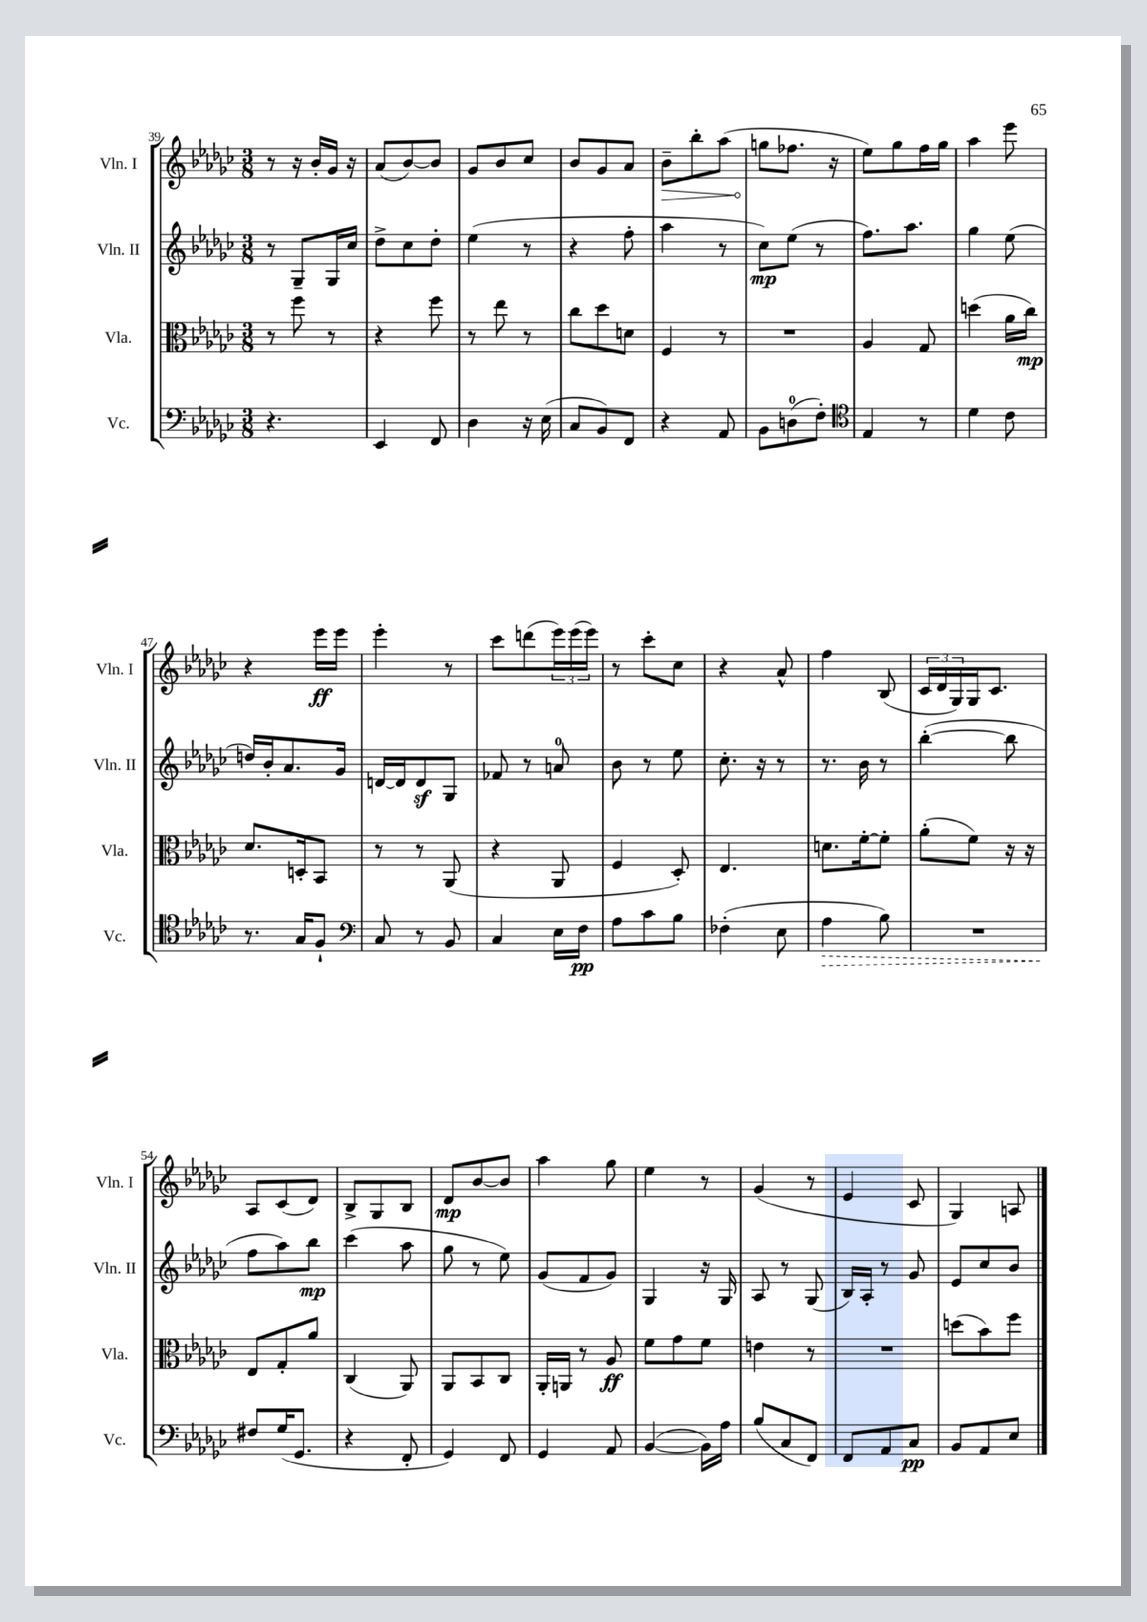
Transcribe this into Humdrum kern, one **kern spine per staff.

**kern	**dynam	**kern	**dynam	**kern	**dynam	**kern	**dynam
*part4	*part4	*part3	*part3	*part2	*part2	*part1	*part1
*staff4	*staff4	*staff3	*staff3	*staff2	*staff2	*staff1	*staff1
*I"Vc.	*	*I"Vla.	*	*I"Vln. II	*	*I"Vln. I	*
*I'Vc.	*	*I'Vla.	*	*I'Vln. II	*	*I'Vln. I	*
*clefF4	*	*clefC3	*	*clefG2	*	*clefG2	*
*k[b-e-a-d-g-c-]	*	*k[b-e-a-d-g-c-]	*	*k[b-e-a-d-g-c-]	*	*k[b-e-a-d-g-c-]	*
*M3/8	*	*M3/8	*	*M3/8	*	*M3/8	*
=39	=39	=39	=39	=39	=39	=39	=39
4.r	.	8r	.	8r	.	8r	.
.	.	8ff\	.	8G-~/L	.	16r	.
.	.	.	.	.	.	16b-'/LL	.
.	.	8r	.	16G-/L	.	16g-/JJ	.
.	.	.	.	16cc-/JJ	.	16r	.
=40	=40	=40	=40	=40	=40	=40	=40
4EE-/	.	4r	.	8dd-^\L	.	(8a-/L	.
.	.	.	.	8cc-\	.	[8b-/)	.
8FF/	.	8ff\	.	8dd-'\J	.	8b-/J]	.
=41	=41	=41	=41	=41	=41	=41	=41
4D-\	.	8r	.	(4ee-\	.	8g-/L	.
.	.	8ee-\	.	.	.	8b-/	.
16r	.	8r	.	8r	.	8cc-/J	.
(16E-\	.	.	.	.	.	.	.
=42	=42	=42	=42	=42	=42	=42	=42
8C-/L	.	8cc-\L	.	4r	.	8b-/L	.
8BB-/)	.	8dd-\	.	.	.	8g-/	.
8FF/J	.	8dn\J	.	8ff'\	.	8a-/J	.
=43	=43	=43	=43	=43	=43	=43	=43
!	!	!	!	!	!	!	!LO:HP:b
4r	.	4F/	.	4aa-\	.	8b-~\L	>
.	.	.	.	.	.	8bb-'\	.
8AA-/	.	8r	.	8r	.	(8aa-\J	.
=44	=44	=44	=44	=44	=44	=44	=44
8BB-\L	.	4.r	.	8cc-\L)	mp	8ggn\L	.
(8Dn\	.	.	.	(8ee-\J	.	8.ff-X\J	]
8F'\J)	.	.	.	8r	.	.	.
.	.	.	.	.	.	16r	.
=45	=45	=45	=45	=45	=45	=45	=45
*clefC4	*	*	*	*	*	*	*
4E-/	.	4A-/	.	8.ff\L)	.	8ee-\L)	.
.	.	.	.	.	.	8gg-\	.
.	.	.	.	8.aa-\J	.	.	.
8r	.	8G-/	.	.	.	16ff\L	.
.	.	.	.	.	.	16gg-\JJ	.
=46	=46	=46	=46	=46	=46	=46	=46
4d-\	.	(4ddn\	.	4gg-\	.	4aa-\	.
8c-\	.	16a-\LL	.	(8ee-\	.	8eee-\	.
.	.	16cc-\JJ)	mp	.	.	.	.
!!LO:LB:g=z
=47	=47	=47	=47	=47	=47	=47	=47
8.r	.	8.d-/L	.	16ddn/LL)	.	4r	.
.	.	.	.	16b-'/J	.	.	.
.	.	.	.	8.a-/	.	.	.
16G-/KL	.	16Dn'/k	.	.	.	.	.
8F`/J	.	8BB-/J	.	.	.	16eee-\LL	ff
.	.	.	.	16g-/Jk	.	16eee-\JJ	.
=48	=48	=48	=48	=48	=48	=48	=48
*clefF4	*	*	*	*	*	*	*
8C-/	.	8r	.	[16dn/LL	.	4eee-'\	.
.	.	.	.	16d/J]	.	.	.
8r	.	8r	.	8dz/	.	.	.
8BB-/	.	(8AA-/	.	8G-/J	.	8r	.
=49	=49	=49	=49	=49	=49	=49	=49
4C-/	.	4r	.	8f-X/	.	8ccc-\L	.
.	.	.	.	8r	.	(8dddn\	.
16E-\LL	.	8AA-/	.	8an/	.	24eee-\L)	.
.	.	.	.	.	.	(24eee-\	.
16F\JJ	pp	.	.	.	.	.	.
.	.	.	.	.	.	24eee-\JJ)	.
=50	=50	=50	=50	=50	=50	=50	=50
8A-\L	.	4F/	.	8b-\	.	8r	.
8c-\	.	.	.	8r	.	8ccc-'\L	.
8B-\J	.	8D-'/)	.	8ee-\	.	8cc-\J	.
=51	=51	=51	=51	=51	=51	=51	=51
(4F-X'\	.	4.E-/	.	8.cc-'\	.	4r	.
.	.	.	.	16r	.	.	.
8E-\	.	.	.	8r	.	8a-^^/	.
=52	=52	=52	=52	=52	=52	=52	=52
!	!LO:HP:b	!	!	!	!	!	!
4A-\	>	8.dn\L	.	8.r	.	4ff\	.
.	.	[16f'\k	.	16b-\	.	.	.
8B-\)	.	8f'\J]	.	8r	.	(8B-/	.
=53	=53	=53	=53	=53	=53	=53	=53
4.r	.	(8a-'\L	.	([4bb-'\	.	24c-/LL	.
.	.	.	.	.	.	24d-/	.
.	.	.	.	.	.	24G-/)	.
.	.	8f\J)	.	.	.	16G-/J	.
.	.	.	.	.	.	8.c-/J	.
.	.	16r	.	8bb-\]	.	.	.
.	.	16r	.	.	.	.	.
!!LO:LB:g=z
=54	=54	=54	=54	=54	=54	=54	=54
8F#X/L	.	8E-/L	.	8ff\L	.	8A-/L	.
(16G-/K	]	8G-'/	.	8aa-\)	.	(8c-/	.
8.GG-/J	.	.	.	.	.	.	.
.	.	8a-/J	.	8bb-\J	mp	8d-/J)	.
=55	=55	=55	=55	=55	=55	=55	=55
4r	.	(4C-/	.	(4ccc-\	.	8B-^/L	.
.	.	.	.	.	.	8G-/	.
8FF'/	.	8AA-/)	.	8aa-\	.	8B-/J	.
=56	=56	=56	=56	=56	=56	=56	=56
4GG-/)	.	8AA-/L	.	8gg-\	.	8d-/L	mp
.	.	8BB-/	.	8r	.	[8b-/	.
8FF/	.	8C-/J	.	8ee-\)	.	8b-/J]	.
=57	=57	=57	=57	=57	=57	=57	=57
4GG-/	.	16AA-'/LL	.	(8g-/L	.	4aa-\	.
.	.	16AAn/JJ	.	.	.	.	.
.	.	8r	.	8f/	.	.	.
8AA-/	.	8A-/	ff	8g-/J)	.	8gg-\	.
=58	=58	=58	=58	=58	=58	=58	=58
([4BB-/	.	8f\L	.	4G-/	.	4ee-\	.
.	.	8g-\	.	.	.	.	.
16BB-\LL])	.	8f\J	.	16r	.	8r	.
16A-\JJ	.	.	.	16G-/	.	.	.
=59	=59	=59	=59	=59	=59	=59	=59
(8B-/L	.	4en\	.	8A-/	.	(4g-/	.
8C-/	.	.	.	8r	.	.	.
8FF/J)	.	8r	.	(8G-/	.	8r	.
=60	=60	=60	=60	=60	=60	=60	=60
8FF/L	.	4.r	.	16B-/LL)	.	4e-/	.
.	.	.	.	16A-'/JJ	.	.	.
8AA-/	.	.	.	8r	.	.	.
8C-/J	pp	.	.	8g-/	.	8c-/	.
=61	=61	=61	=61	=61	=61	=61	=61
8BB-/L	.	(8ddn\L	.	8e-/L	.	4G-/)	.
8AA-/	.	8b-\)	.	8cc-/	.	.	.
8E-/J	.	8ff\J	.	8b-/J	.	8An/	.
==	==	==	==	==	==	==	==
*-	*-	*-	*-	*-	*-	*-	*-
